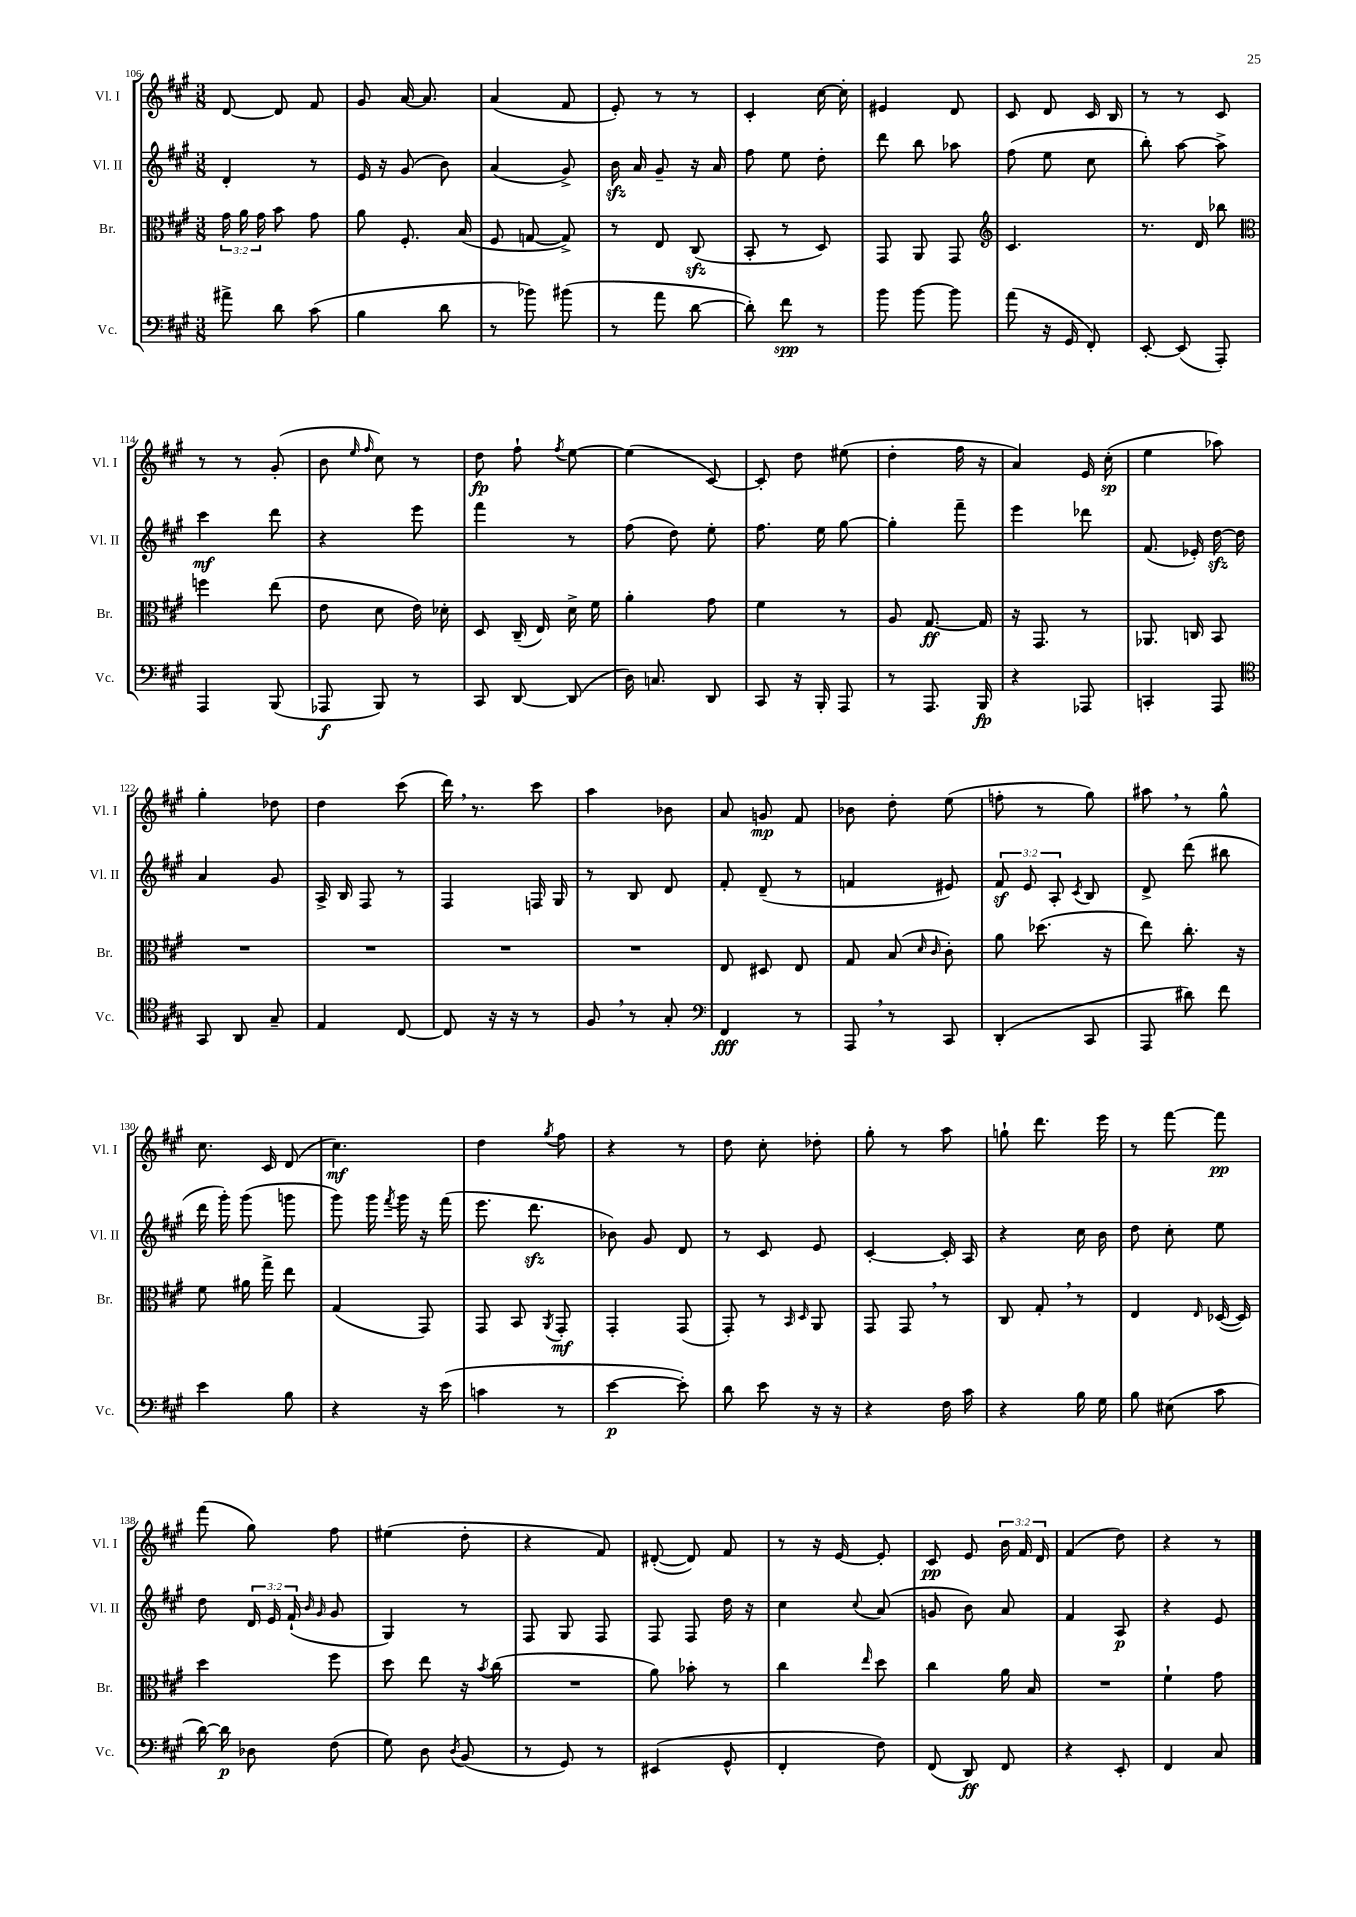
<<
\new StaffGroup <<
\new Staff = "s0" \with { instrumentName = "Vl. I" shortInstrumentName = "Vl. I" } {
    \clef treble \key a \major \numericTimeSignature \time 3/8 \override Staff.TupletNumber.text = #tuplet-number::calc-fraction-text
    \autoBeamOff d'8~ d'8 fis'8 |
    gis'8 a'16~ a'8. |
    a'4( fis'8 |
    e'8-.) r8 r8 |
    cis'4-. cis''16~ cis''16-. |
    eis'4 d'8 |
    cis'8 d'8 cis'16 b16 |
    r8 r8 cis'8 |
    r8 r8 gis'8-.( |
    b'8 \grace { e''16 fis''16 } cis''8) r8 |
    d''8\fp fis''8-! \acciaccatura { fis''8 } e''8~ |
    e''4( cis'8~) |
    cis'8-. d''8 eis''8( |
    d''4-. fis''16 r16 |
    a'4) e'16 cis''16-.\sp( |
    e''4 aes''8) |
    gis''4-. des''8 |
    d''4 cis'''8( |
    d'''16) \breathe r8. cis'''8 |
    a''4 bes'8 |
    a'8 g'8\mp fis'8 |
    bes'8 d''8-. e''8( |
    f''8-. r8 gis''8) |
    ais''8 \breathe r8 gis''8-^ |
    cis''8. cis'16 d'8( |
    cis''4.\mf) |
    d''4 \acciaccatura { gis''8 } fis''8 |
    r4 r8 |
    d''8 cis''8-. des''8-. |
    gis''8-. r8 a''8 |
    g''8-! d'''8. e'''16 |
    r8 fis'''8~ fis'''8\pp |
    fis'''8( gis''8) fis''8 |
    eis''4( d''8-. |
    r4 fis'8) |
    dis'8~-.( dis'8) fis'8 |
    r8 r16 e'16~ e'8-. |
    cis'8\pp e'8 \tuplet 3/2 { b'16 fis'16 d'16 } |
    fis'4( d''8) |
    r4 r8 \bar "|." |
}
\new Staff = "s1" \with { instrumentName = "Vl. II" shortInstrumentName = "Vl. II" } {
    \clef treble \key a \major \numericTimeSignature \time 3/8 \override Staff.TupletNumber.text = #tuplet-number::calc-fraction-text
    \autoBeamOff d'4-. r8 |
    e'16 r16 gis'8( b'8) |
    a'4( gis'8->) |
    b'16\sfz a'16 gis'8-- r16 a'16 |
    fis''8 e''8 d''8-. |
    d'''8 b''8 aes''8 |
    fis''8( e''8 cis''8 |
    b''8-.) a''8~ a''8-> |
    cis'''4\mf d'''8 |
    r4 e'''8 |
    fis'''4 r8 |
    fis''8( d''8) e''8-. |
    fis''8. e''16 gis''8~ |
    gis''4-. fis'''8-- |
    e'''4 des'''8 |
    fis'8.( ees'16-.) d''16~\sfz d''16 |
    a'4 gis'8 |
    a16-> b16 fis8 r8 |
    fis4 f16 gis16 |
    r8 b8 d'8 |
    fis'8-. d'8--( r8 |
    f'4 eis'8) |
    \tuplet 3/2 { fis'8\sf e'8 a8-. } \acciaccatura { cis'8 } b8 |
    d'8-> d'''8( bis''8 |
    d'''16 gis'''16-.) gis'''8( g'''8 |
    gis'''8) gis'''16 \acciaccatura { fis'''8 } gis'''16 r16 fis'''16( |
    e'''8. d'''8.\sfz |
    bes'8) gis'8 d'8 |
    r8 cis'8 e'8 |
    cis'4~-. cis'16-. a16 |
    r4 cis''16 b'16 |
    d''8 cis''8-. e''8 |
    d''8 \tuplet 3/2 { d'16 e'16 fis'16-!( } \grace { b'16 gis'16 } gis'8 |
    gis4) r8 |
    fis8 gis8 fis8 |
    fis8 fis8 d''16 r16 |
    cis''4 \appoggiatura { cis''8 } a'8( |
    g'8 b'8) a'8 |
    fis'4 a8\p |
    r4 e'8 \bar "|." |
}
\new Staff = "s2" \with { instrumentName = "Br." shortInstrumentName = "Br." } {
    \clef alto \key a \major \numericTimeSignature \time 3/8 \override Staff.TupletNumber.text = #tuplet-number::calc-fraction-text
    \autoBeamOff \tuplet 3/2 { gis'16 a'16 gis'16 } b'8 gis'8 |
    a'8 fis8.-. b16( |
    fis8 g8~ g8->) |
    r8 e8 cis8\sfz( |
    b,8-. r8 d8) |
    gis,8 a,8 gis,8 |
    \clef treble cis'4. |
    r8. d'16 bes''8 |
    \clef alto f''4 e''8( |
    e'8 d'8 e'16) des'16-. |
    d8 cis16--( e16) d'16-> fis'16 |
    a'4-. gis'8 |
    fis'4 r8 |
    a8 gis8.~\ff gis16 |
    r16 gis,8. r8 |
    aes,8. c16 b,8 |
    R4. |
    R4. |
    R4. |
    R4. |
    e8 dis8 e8 |
    gis8 b8( \grace { d'16 cis'16 } cis'8-.) |
    a'8 des''8.( r16 |
    e''8) cis''8.-. r16 |
    fis'8 ais'16 gis''16-> e''8 |
    gis4( gis,8) |
    gis,8 b,8 \acciaccatura { a,8 } gis,8-.\mf |
    gis,4-. gis,8( |
    gis,8-.) r8 \grace { b,16 d16 } a,8 |
    gis,8 gis,8 \breathe r8 |
    cis8 gis8-. \breathe r8 |
    e4 \grace { e16 } des16~( des16) |
    d''4 fis''8 |
    d''8 e''8 r16 \acciaccatura { b'8 } cis''16( |
    R4. |
    a'8) bes'8-. r8 |
    cis''4 \grace { e''16 } d''8 |
    cis''4 a'16 b16 |
    R4. |
    fis'4-! gis'8 \bar "|." |
}
\new Staff = "s3" \with { instrumentName = "Vc." shortInstrumentName = "Vc." } {
    \clef bass \key a \major \numericTimeSignature \time 3/8
    \autoBeamOff ais'8-> d'8 cis'8( |
    b4 d'8 |
    r8 bes'8) bis'8( |
    r8 a'8 d'8~ |
    d'8-.) fis'8\spp r8 |
    b'8 b'8~ b'8 |
    a'8( r16 gis,16 fis,8-.) |
    e,8~-. e,8( a,,8-.) |
    a,,4 b,,8( |
    aes,,8\f b,,8) r8 |
    cis,8 d,8~ d,8( |
    d16) c8. d,8 |
    cis,8 r16 b,,16-. a,,8 |
    r8 a,,8. b,,16\fp |
    r4 aes,,8 |
    c,4-. a,,8 |
    \clef tenor gis,8 a,8 gis8-- |
    e4 cis8~ |
    cis8 r16 r16 r8 |
    fis8 \breathe r8 gis8-. |
    \clef bass fis,4\fff r8 |
    a,,8 \breathe r8 cis,8 |
    d,4-.( cis,8 |
    a,,8 dis'8) fis'8 |
    e'4 b8 |
    r4 r16 e'16( |
    c'4 r8 |
    e'4~\p e'8-.) |
    d'8 e'8 r16 r16 |
    r4 fis16 cis'16 |
    r4 b16 gis16 |
    b8 eis8( cis'8 |
    d'16~) d'16\p des8 fis8( |
    gis8) d8 \acciaccatura { d8 } b,8( |
    r8 gis,8) r8 |
    eis,4( gis,8-^ |
    fis,4-. fis8) |
    fis,8( d,8\ff) fis,8 |
    r4 e,8-. |
    fis,4 cis8 \bar "|." |
}
>>
>>
\layout { \context { \Score currentBarNumber = #106 } }
